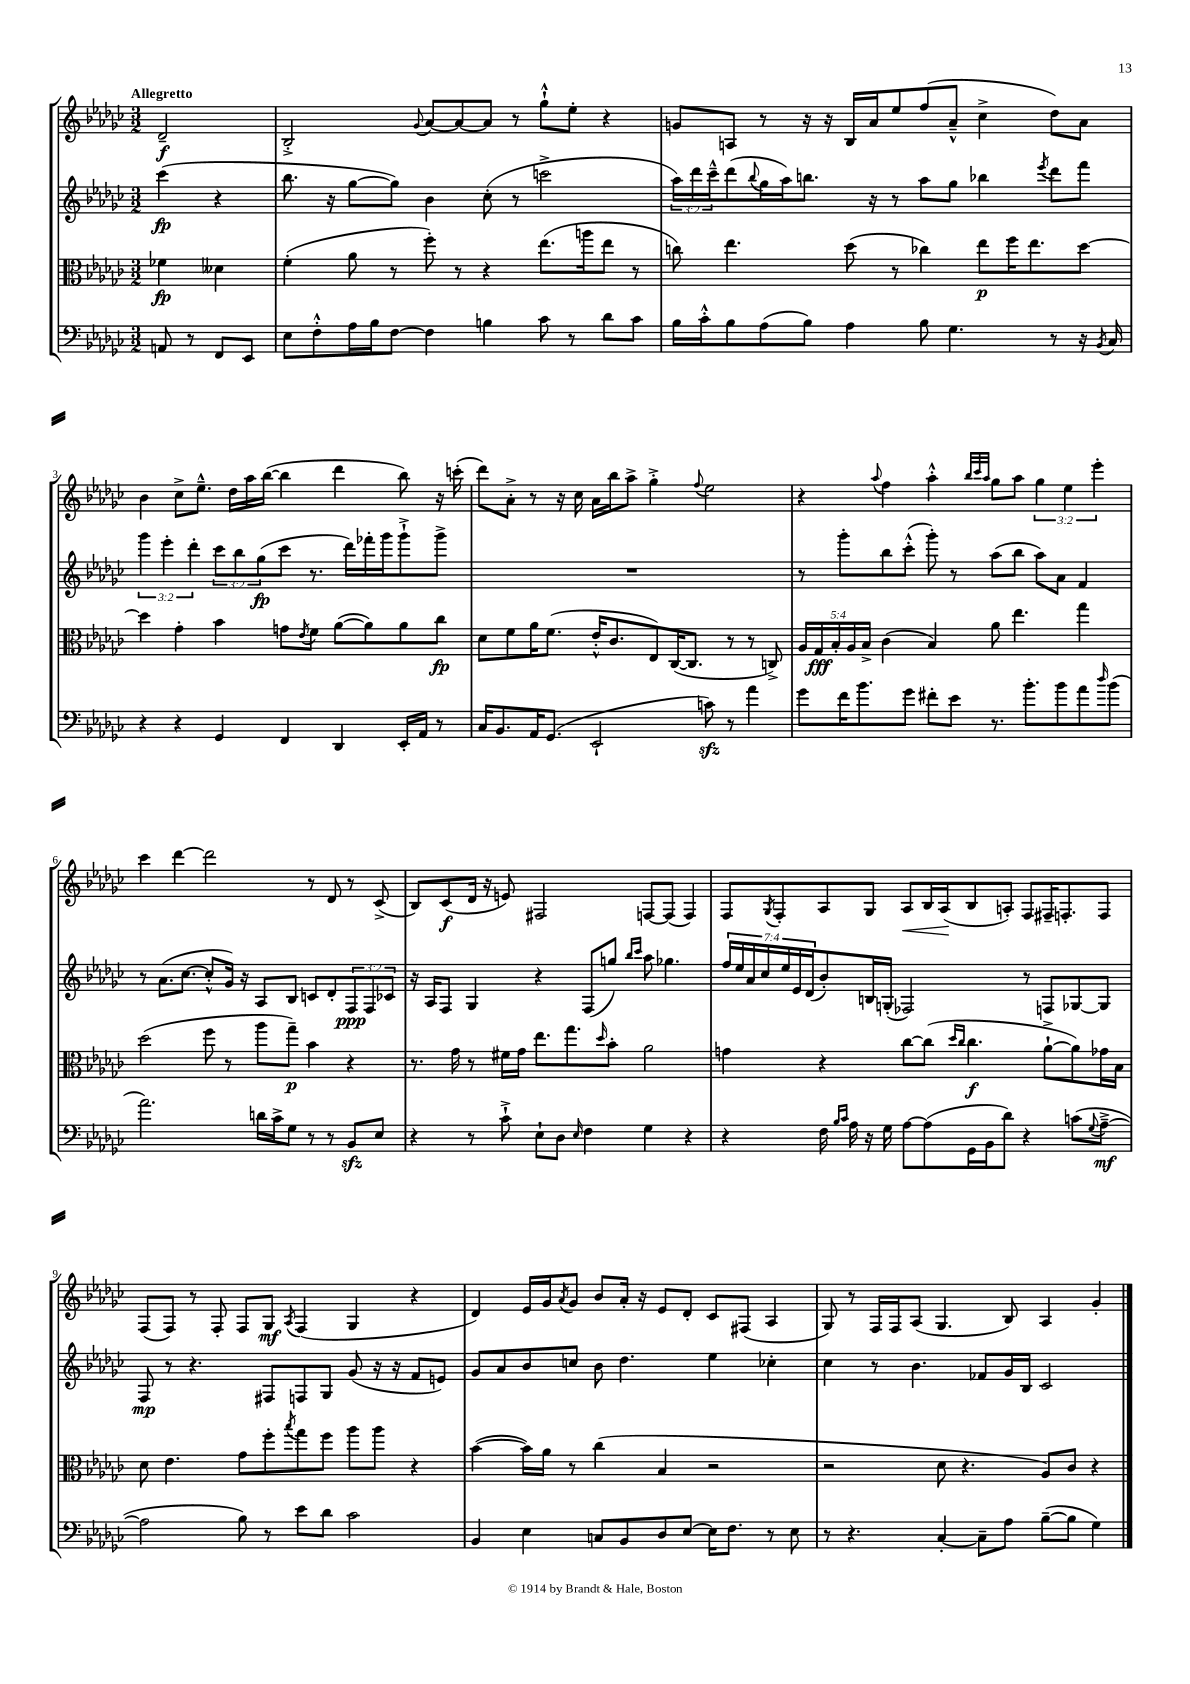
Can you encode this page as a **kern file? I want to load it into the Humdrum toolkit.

**kern	**kern	**kern	**kern
*staff4	*staff3	*staff2	*staff1
*clefF4	*clefC3	*clefG2	*clefG2
*k[b-e-a-d-g-c-]	*k[b-e-a-d-g-c-]	*k[b-e-a-d-g-c-]	*k[b-e-a-d-g-c-]
*M3/2	*M3/2	*M3/2	*M3/2
8AA	4f-	(4ccc-	2d-~
8r	.	.	.
8FF	4d--	4r	.
8EE-	.	.	.
=	=	=	=
8E-	(4f'	8.bb-	2B-'^
8F'^^	.	.	.
.	.	16r	.
16A-	8a-	[8gg-	.
16B-	.	.	.
[8F	8r	8gg-])	.
.	.	.	8qqg-
4F]	8ff')	4b-	[8a-
.	8r	.	8a-_
4B	4r	(8cc-'	8a-]
.	.	8r	8r
8c-	(8.ee-	2ccc^	8gg-`^^
8r	.	.	8ee-'
.	16aa	.	.
8d-	8ee-	.	4r
8c-	8r	.	.
=	=	=	=
16B-	8cc)	24aa-)	8g
.	.	24ddd-	.
16c-'^^	.	.	.
.	.	24ccc-~^^	.
8B-	4.ee-	(8ddd-	8A
.	.	8qqbb-	.
(8A-	.	16gg-	8r
.	.	16aa-)	.
8B-)	.	8.bb	16r
.	.	.	16r
4A-	(8dd-	.	16B-
.	.	16r	16a-
.	8r	8r	8ee-
8B-	4cc-)	8aa-	(8ff
4.G-	.	8gg-	8a-~^^
.	8ee-	4bb-	4cc-^
.	16ff	.	.
.	8.ee-	.	.
.	.	8qeee-	.
8r	.	8ddd-	8dd-)
16r	[8dd-	8fff	8a-
8qBB-	.	.	.
16C-	.	.	.
=	=	=	=
4r	4dd-]	6ggg-	4b-
.	.	6eee-'	.
4r	4g-'	.	8cc-^
.	.	6ddd-'	.
.	.	.	8.ee-~^^
4GG-	4b-	12ccc-	.
.	.	.	16dd-
.	.	12bb-	.
.	.	.	16aa-
.	.	(12gg-	.
.	.	.	([16bb-
4FF	8g	8ccc-	4bb-]
.	8qe-	.	.
.	8f	8.r	.
4DD-	([8a-	.	4ddd-
.	.	16ddd-)	.
.	8a-])	16fff-'	.
.	.	16ggg-	.
16EE-'	8a-	8ggg-`^	8bb-)
16AA-	.	.	.
8r	8cc-	8ggg-^	16r
.	.	.	(16ccc'
=	=	=	=
16C-	8d-	1.r	8ddd-)
8.BB-	.	.	.
.	8f	.	8a-'^
16AA-	16a-	.	8r
(8.GG-	(8.f	.	.
.	.	.	16r
.	.	.	16cc-
2EE-`	16e-'^^	.	16a-
.	8.c-	.	16bb-
.	.	.	8aa-^
.	8E-)	.	4gg-'^
.	([16C-	.	.
.	8.C-]	.	.
.	.	.	8qqff
8c)	.	.	2ee-
8r	8r	.	.
4a-	8r	.	.
.	8C^)	.	.
=	=	=	=
8g-	20A-	8r	4r
.	20G-	.	.
.	20B-'	.	.
16f	.	8ggg-'	.
.	20A-	.	.
8.b-	.	.	.
.	20B-^	.	.
.	.	.	8qqaa-
.	(4c-	8bb-	4ff
8g-	.	(8ccc-'^^	.
8f#'	4B-)	8ggg-')	4aa-'^^
8e-	.	8r	.
.	.	.	32qqbb-
.	.	.	32qqccc-
.	.	.	32qqaa-
8.r	8a-	(8aa-	8gg-
.	4.ee-	8bb-	8aa-
8.b-'	.	.	.
.	.	8aa-)	6gg-
8b-	.	8a-	.
.	.	.	6ee-
8a-	4gg-	4f	.
.	.	.	6eee-'
16qqdd-	.	.	.
(8b-	.	.	.
=	=	=	=
2.a-)	(2dd-	8r	4ccc-
.	.	(8.a-	.
.	.	.	[4ddd-
.	.	[8.cc-	.
.	8ff	8cc-'^^]	2ddd-]
.	8r	16g-)	.
.	.	16r	.
16d	8aa-	8A-	.
16c-^	.	.	.
8G-	8gg-~)	8B-	.
8r	4b-	8c	8r
8r	.	8d-'	8d-
8BB-	4r	12F	8r
.	.	12F	.
8E-	.	.	(8c-^
.	.	12c-	.
=	=	=	=
4r	8.r	16r	8B-)
.	.	16A-	.
.	.	8F	(8c-
.	16g-	.	.
8r	8r	4G-	16d-
.	.	.	16r
8c-`^	16f#	.	8e)
.	16g-	.	.
8E-`	8.ee-	4r	2F#
8D-	.	.	.
.	8.gg-	.	.
16qqE-	.	.	.
4F	.	(8F	.
.	16qqdd-	.	.
.	8b-'	8gg)	.
.	.	16qqbb-	.
.	.	16qqccc-	.
4G-	2a-	8aa-	[8F
.	.	4.gg-	(8F]
4r	.	.	4F)
=	=	=	=
4r	4g	28ff	8F
.	.	28ee-	.
.	.	28a-	.
.	.	28cc-	.
.	.	.	8qG-
.	.	.	8F'
.	.	28ee-	.
.	.	28e-	.
.	.	(28d-	.
16F	4r	8b-')	8A-
16qqB-	.	.	.
16qqc-	.	.	.
16A-	.	.	.
16r	.	16B	8G-
16G-	.	(16G'	.
[8A-	[8cc-	2F-)	8A-
(8A-]	(8cc-]	.	16B-
.	.	.	(16A-
.	16qqdd-	.	.
.	16qqcc-	.	.
16GG-	4.cc-	.	8B-
16BB-	.	.	.
8d-)	.	.	8A')
4r	.	8r	8F
.	[8a-`^	8F	16F#~
.	.	.	8.F'
(8c	8a-])	[8G-	.
8qqG-	.	.	.
[8A-~^	16g-	8G-]	8F
.	16B-	.	.
=	=	=	=
2A-]	8d-	8F	(8F
.	4.e-	8r	8F)
.	.	4.r	8r
.	.	.	8F'
8B-)	8g-	.	8F
8r	8ff'	8F#	8G-
.	8qbb-	.	8qA-
8e-	8gg-	8F	(4F
8d-	8ff	8G-	.
2c-	8aa-	(8g-	4G-
.	8aa-	16r	.
.	.	16r	.
.	4r	8f	4r
.	.	8e)	.
=	=	=	=
4BB-	([4b-	8g-	4d-)
.	.	8a-	.
4E-	16b-])	8b-	16e-
.	16a-	.	16g-
.	.	.	8qa-
.	8r	8cc	8g-
8C	(4cc-	8b-	8b-
8BB-	.	4.dd-	16a-'
.	.	.	16r
8D-	4B-	.	8e-
[8E-	.	.	8d-'
16E-]	2r	4ee-	8c-
8.F	.	.	.
.	.	.	(8F#
8r	.	4cc-'	4A-
8E-	.	.	.
=	=	=	=
8r	2r	4cc-	8G-)
4.r	.	.	8r
.	.	8r	16F
.	.	.	16F
.	.	4.b-	(8A-
[4C-'	8d-	.	4.G-
.	4.r	.	.
8C-~]	.	8f-	.
8A-	.	16g-	8B-)
.	.	16B-	.
([8B-~	8A-)	2c-	4A-
8B-]	8c-	.	.
4G-)	4r	.	4g-'
==	==	==	==
*-	*-	*-	*-
